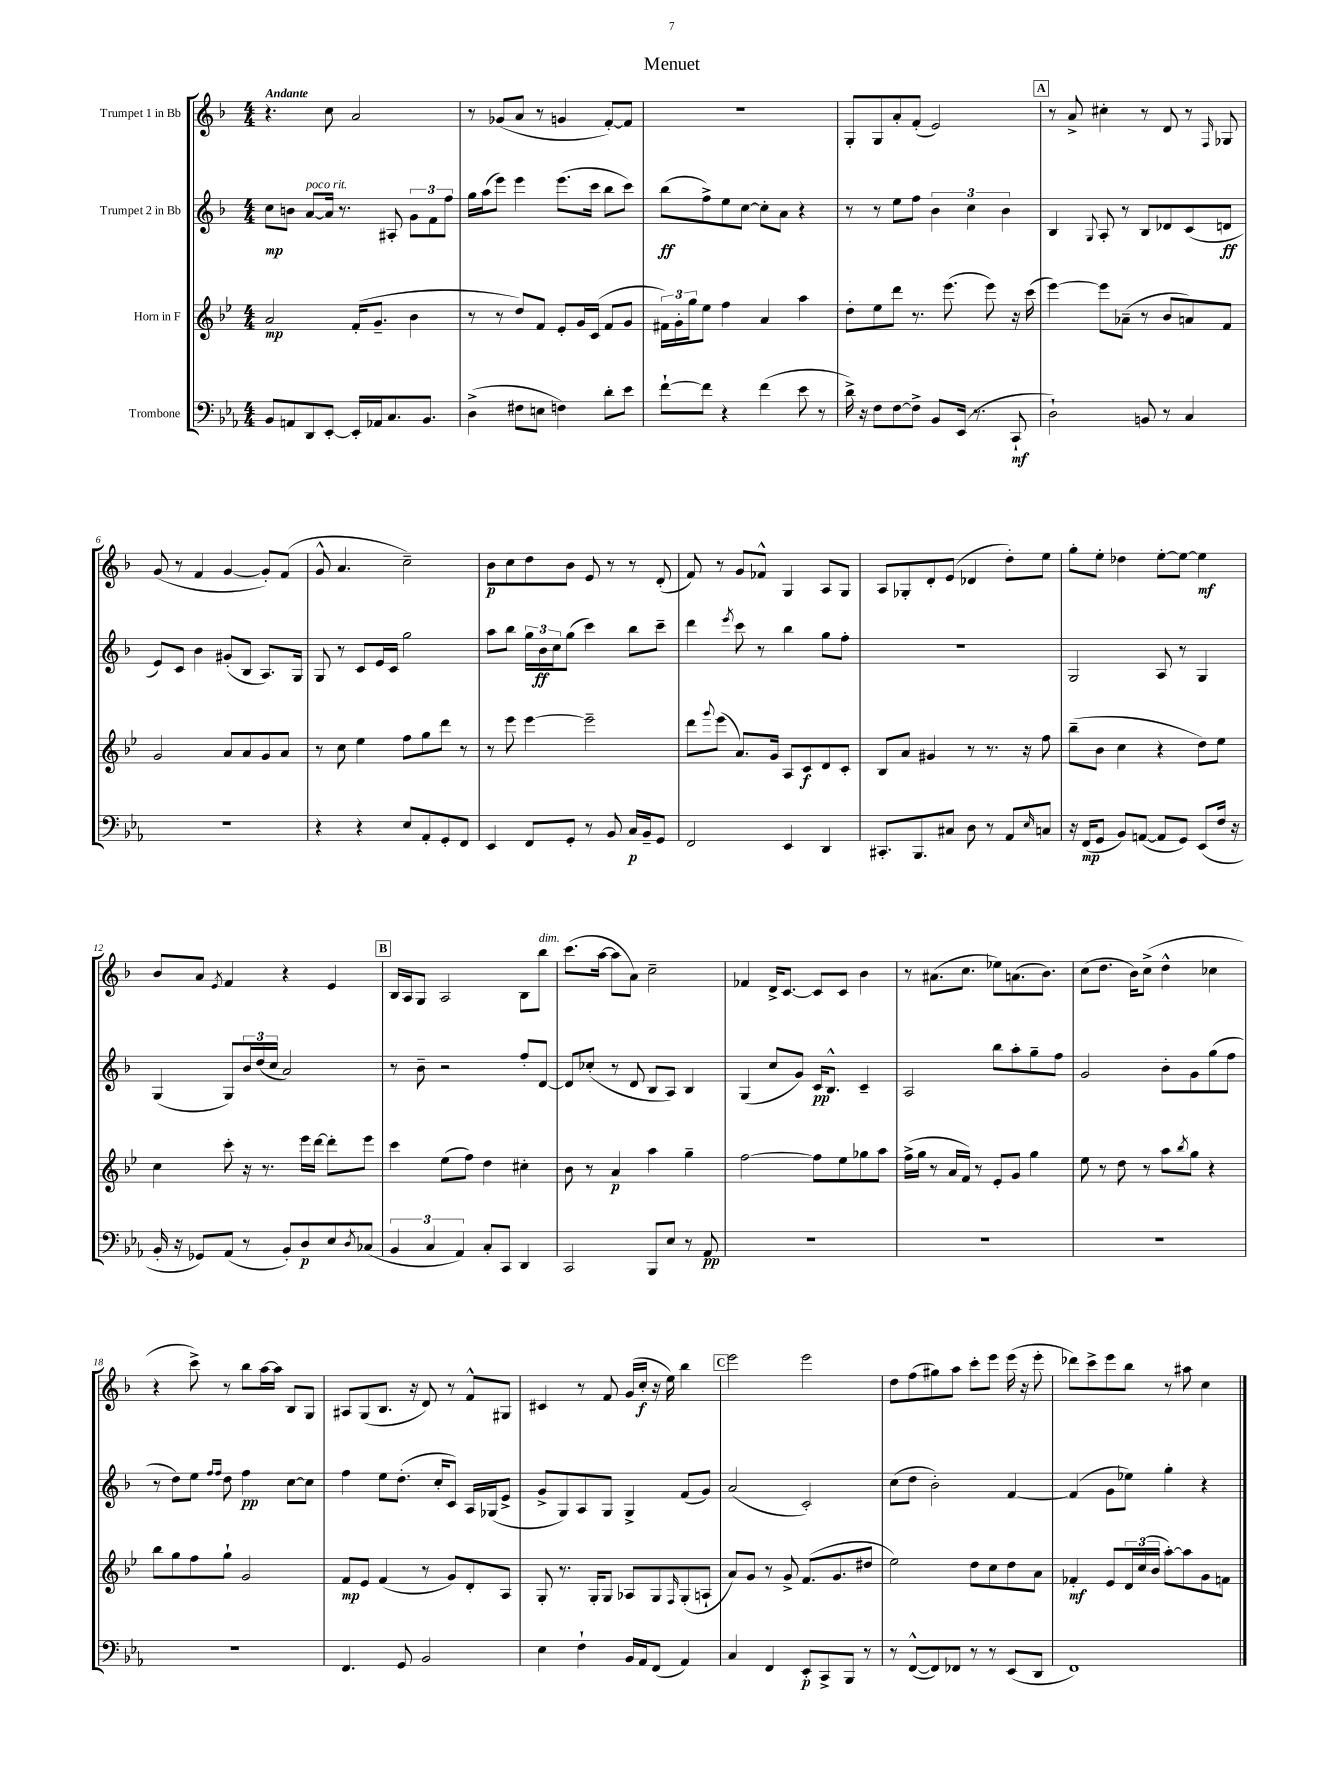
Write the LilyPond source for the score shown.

\header { title = "Menuet" }
<<
\new StaffGroup <<
\new Staff = "s0" \with { instrumentName = "Trumpet 1 in Bb" } {
    \clef treble \key f \major \numericTimeSignature \time 4/4 \tempo "Andante"
    r4. c''8 a'2 |
    r8 ges'8( a'8 r8 g'4 f'8~-.) f'8 |
    R1 |
    g8-. g8 a'8-. f'8-.( e'2) |
    \mark \markup { \box "A" } r8 a'8-> cis''4-. r8 d'8 r8 \grace { f16 } ges8 |
    g'8( r8 f'4 g'4~ g'8-.) f'8( |
    g'8-^ a'4. c''2--) |
    bes'8\p c''8 d''8 bes'8 e'8 r8 r8 d'8-.( |
    f'8) r8 g'8 fes'8-^ g4 a8 g8 |
    a8 ges8-. d'8-. e'8( des'4 d''8-.) e''8 |
    g''8-. e''8-. des''4 e''8~-. e''8~ e''4\mf |
    bes'8 a'8 \acciaccatura { e'8 } f'4 r4 e'4 |
    \mark \markup { \box "B" } bes16 a16 g8 a2 bes8 bes''8^\markup { \italic "dim." } |
    c'''8.( a''16~ a''8 a'8) c''2-- |
    fes'4 d'16-> c'8.~ c'8 c'8 bes'4 |
    r8 ais'8.( c''8. ees''8) a'8.( bes'8.) |
    c''8( d''8. bes'16) c''8->( d''4-^ ces''4 |
    r4 c'''8->) r8 bes''8 a''16~ a''16 bes8 g8 |
    ais8 g8( bes8. r16 d'8) r8 f'8-^ gis8 |
    cis'4 r8 f'8 g'16( c''16-.\f r16 e''16) bes''4 |
    \mark \markup { \box "C" } e'''2 e'''2 |
    d''8 f''8( gis''8) a''8 c'''8-. e'''8 e'''16( r16 e'''8-. |
    des'''8) c'''8-> e'''8 bes''8 r8 ais''8 c''4 \bar "|." |
}
\new Staff = "s1" \with { instrumentName = "Trumpet 2 in Bb" } {
    \clef treble \key f \major \numericTimeSignature \time 4/4
    c''8\mp b'8 a'8~^\markup { \italic "poco rit." } a'16 r8. ais8-. \tuplet 3/2 { g'8 f'8 f''8 } |
    g''16 a''16( e'''8) e'''4 e'''8.( c'''16 bes''8 c'''8) |
    bes''8\ff( f''8->) e''8 c''8~ c''8-. a'8 r4 |
    r8 r8 e''8 f''8 \tuplet 3/2 { bes'4 c''4 bes'4 } |
    \mark \markup { \box "A" } bes4 \appoggiatura { g8 } a8-. r8 bes8 des'8 c'8( d'8\ff |
    e'8) c'8 bes'4 gis'8-.( bes8 a8.) g16 |
    g8 r8 c'8 e'16 c'16 g''2 |
    a''8 bes''8 \tuplet 3/2 { g''16 bes'16\ff c''16 } g''8( c'''4) bes''8 c'''8-- |
    d'''4 \acciaccatura { e'''8 } c'''8 r8 bes''4 g''8 f''8-. |
    R1 |
    g2 a8 r8 g4 |
    g4( g8) \tuplet 3/2 { bes'16 d''16( c''16 } a'2) |
    \mark \markup { \box "B" } r8 bes'8-- r2 f''8-. d'8~ |
    d'8 ces''8-.( r8 d'8 bes8 a8) bes4 |
    g4( c''8 g'8) c'16\pp bes8.-^ c'4-- |
    a2 bes''8 a''8-. g''8-- f''8 |
    g'2 bes'8-. g'8 g''8( f''8 |
    r8 d''8) e''8 \grace { f''16 f''16 } d''8 f''4\pp c''8~ c''8 |
    f''4 e''8 d''8.-.( c''16-. c'8) a16 ges16( e'8-> |
    g'8-> g8) a8 g8 g4-> f'8( g'8) |
    \mark \markup { \box "C" } a'2( c'2-.) |
    c''8( d''8 bes'2-.) f'4~ |
    f'4( g'8 ees''8) g''4-. r4 \bar "|." |
}
\new Staff = "s2" \with { instrumentName = "Horn in F" } {
    \clef treble \key bes \major \numericTimeSignature \time 4/4
    a'2\mp f'16-.( g'8.-- bes'4 |
    r8 r8 d''8) f'8 ees'8-. g'16 c'16( f'8 g'8 |
    \tuplet 3/2 { fis'16) g'16-. g''16 } ees''8 f''4 a'4 a''4 |
    d''8-. ees''8 d'''8 r8. ees'''8.( ees'''8) r16 c'''16( |
    \mark \markup { \box "A" } ees'''4~) ees'''8 aes'8--( r8 bes'8 a'8) f'8 |
    g'2 a'8 a'8 g'8 a'8 |
    r8 c''8 ees''4 f''8 g''8 d'''8 r8 |
    r8 ees'''8 ees'''4~ ees'''2-- |
    d'''8 \appoggiatura { g'''8 } ees'''8( a'8.) g'16 a8 c'8\f d'8 c'8-. |
    bes8 a'8 gis'4 r8 r8. r16 f''8 |
    bes''8--( bes'8 c''4 r4 d''8) ees''8 |
    c''4 c'''8-. r16 r8. ees'''16 d'''16~ d'''8-. ees'''8 |
    \mark \markup { \box "B" } c'''4 ees''8( f''8) d''4 cis''4-. |
    bes'8 r8 a'4\p a''4 g''4-- |
    f''2~ f''8 ees''8 ges''8 a''8 |
    f''16->( g''16 r8 a'16 f'16) r8 ees'8-. g'8 g''4 |
    ees''8 r8 d''8 r8 a''8 \acciaccatura { bes''8 } g''8 r4 |
    bes''8 g''8 f''8 g''8-! g'2 |
    f'8\mp ees'8 f'4( r8 g'8) d'8-. a8 |
    g8-. r8. g16-. g8 aes8 g8 \grace { f16 } g8-.( a8-! |
    \mark \markup { \box "C" } a'8) g'8 r8 g'8-> f'8.( g'8. dis''8 |
    ees''2) d''8 c''8 d''8 a'8 |
    fes'4-.\mf ees'8 \tuplet 3/2 { d'16 c''16( bes'16 } a''8~-.) a''8 g'8 f'8 \bar "|." |
}
\new Staff = "s3" \with { instrumentName = "Trombone" } {
    \clef bass \key ees \major \numericTimeSignature \time 4/4
    bes,8 a,8 d,8 ees,8~-. ees,16-. aes,16 c8. bes,8. |
    d4->( fis8 e8 f4) d'8-. ees'8 |
    f'8~-! f'8 r4 f'4( ees'8 r8 |
    d'16->) r16 f8 f8~ f8-> bes,8 ees,16( r8. c,8-!\mf |
    \mark \markup { \box "A" } d2-!) b,8 r8 c4 |
    R1 |
    r4 r4 ees8 aes,8-. g,8-. f,8 |
    ees,4 f,8 g,8-. r8 bes,8 c16\p bes,16-- g,8 |
    f,2 ees,4 d,4 |
    cis,8.-. bes,,8. cis8 d8 r8 aes,8 \grace { ees16 } c8 |
    r16 f,16\mp( g,8 bes,8) a,8~( a,8 g,8) ees,8( f16 r16 |
    bes,16-. r16 ges,8) aes,8( r8 bes,8-.) d8\p ees8 \acciaccatura { d8 } ces8( |
    \mark \markup { \box "B" } \tuplet 3/2 { bes,4 c4 aes,4) } c8-. c,8 d,4 |
    c,2 bes,,8 ees8 r8 aes,8\pp |
    R1 |
    R1 |
    R1 |
    R1 |
    f,4. g,8 bes,2 |
    ees4 f4-! bes,16 aes,16 f,8( aes,4) |
    \mark \markup { \box "C" } c4 f,4 ees,8-.\p c,8-> bes,,8 r8 |
    r8 f,8~-^( f,8) fes,8 r8 r8 ees,8( d,8 |
    f,1) \bar "|." |
}
>>
>>
